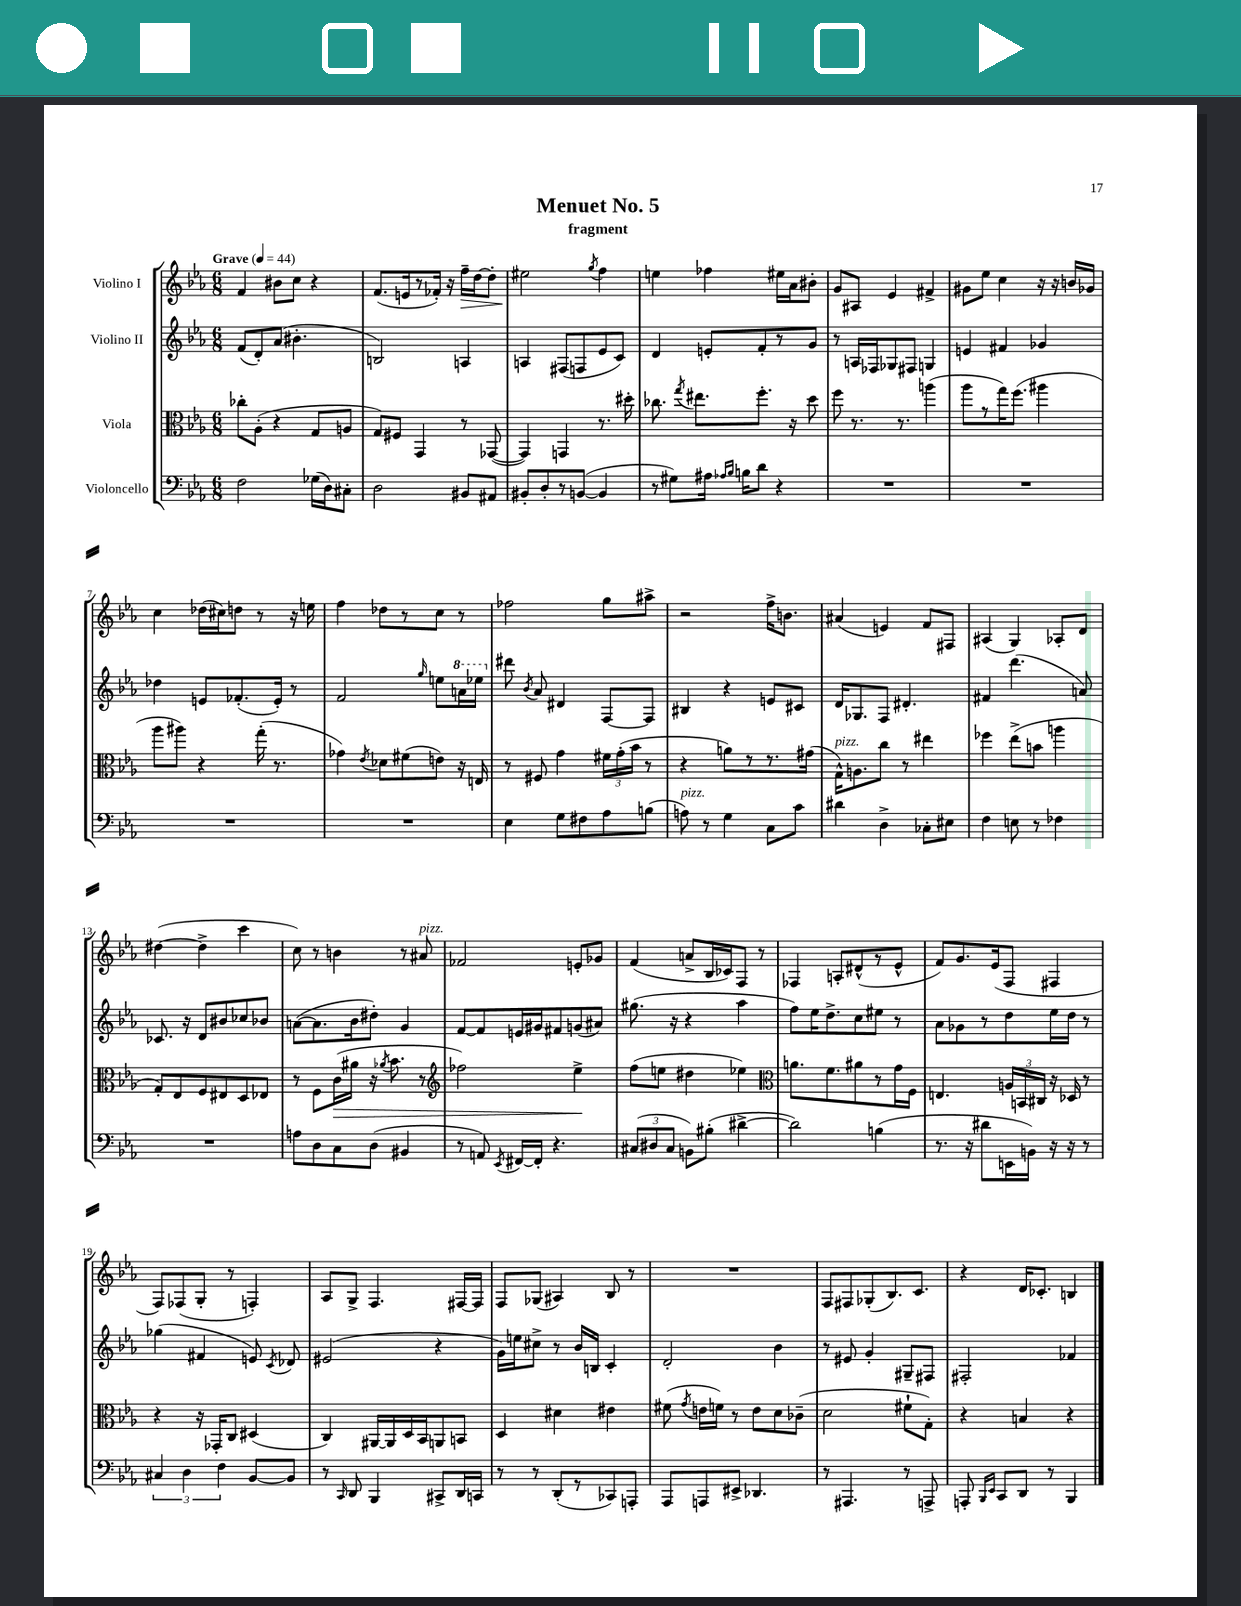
\header { title = "Menuet No. 5" subtitle = "fragment" }
<<
\new StaffGroup <<
\new Staff = "s0" \with { instrumentName = "Violino I" } {
    \clef treble \key ees \major \numericTimeSignature \time 6/8 \tempo "Grave" 4 = 44
    \autoBeamOff f'4 bis'8[ c''8] r4 |
    f'8.[( e'16 r8 fes'16]-.) r16 f''16[--\> d''16~ d''8]-. |
    eis''2\! \acciaccatura { g''8 } f''4 |
    e''4 fes''4 eis''16[ aes'16 bis'8]-. |
    g'8[ ais8] ees'4 fis'4-> |
    gis'8[ ees''8] c''4 r16 r16 b'16[ ges'16] |
    c''4 des''16[( cis''16) d''8] r8 r16 e''16 |
    f''4 des''8[ r8 c''8] r8 |
    fes''2 g''8[ ais''8]-> |
    r2 f''16[-> b'8.] |
    ais'4( e'4) f'8[ fis8] |
    ais4( g4) aes8[-. d'8] |
    dis''4~( dis''4-> c'''4 |
    c''8) r8 b'4 r8 ais'8^\markup { \italic "pizz." } |
    fes'2 e'8[-. ges'8] |
    f'4( a'8[-> bes16 ces'16) f8] r8 |
    fes4 a8[-. dis'8-^( r8 ees'8]-^ |
    f'8[) g'8. ees'16( f8] fis4 |
    f8[) fes8( g8]-. r8 f4-.) |
    aes8[ g8]-> f4. fis16[~ fis16] |
    f8[ ges8]( ais4) bes8 r8 |
    R2. |
    f8[ fis8 ges8-.( bes8.) c'8.] |
    r4 d'16[ ces'8.]-. b4 \bar "|." |
}
\new Staff = "s1" \with { instrumentName = "Violino II" } {
    \clef treble \key ees \major \numericTimeSignature \time 6/8
    \autoBeamOff f'8[( d'8-.) aes'8]( bis'4.-. |
    b2) a4 |
    a4 fis8[( f8 ees'8 c'8]) |
    d'4 e'8[-. f'8-. r8 g'8] |
    r8 a16[ fes16 ges8 fis8] g4 |
    e'4 fis'4 ges'4 |
    des''4 e'8[ fes'8.-.( e'16]-.) r8 |
    f'2 \grace { g''16 } e''8[ \ottava #1 a''16 ees'''!16] \ottava #0 |
    dis'''8 \acciaccatura { bes'8 } aes'8 dis'4 f8[~ f8] |
    bis4 r4 e'8[ cis'8] |
    d'16[ ges8. f8] dis'4.-. |
    fis'4 d'''4.( a'8) |
    ces'8. r16 d'8[ bis'8 ces''8 bes'8] |
    a'8[~( a'8. bes'16 dis''8]-.) g'4 |
    f'8[~ f'8 e'16 gis'16 fis'8 g'8( ais'8]) |
    gis''8.( r16 r4 aes''4 |
    f''8[) ees''16 d''8.-> c''8 eis''8] r8 |
    aes'8[ ges'8 r8 d''8 ees''16 d''16] r8 |
    ges''4( fis'4 e'8) \acciaccatura { c'8 } des'8 |
    eis'2( r4 |
    g'16[) e''16 cis''8]-> r8 bes'16[ b16] c'4-. |
    d'2-. bes'4 |
    r8 eis'8 g'4-. gis8[-- fis8] |
    fis2-. fes'4 \bar "|." |
}
\new Staff = "s2" \with { instrumentName = "Viola" } {
    \clef alto \key ees \major \numericTimeSignature \time 6/8
    \autoBeamOff ces''8[-. aes8]-.( r4 g8[ a8] |
    g8[) fis8] g,4 r8 ges,8~( |
    ges,4) g,4 r8. dis''16-. |
    ces''8. \acciaccatura { g''8 } eis''8.[ f''8.]-. r16 d''8 |
    f''8 r8. r8. a''4( |
    aes''8[ r8 g''16) f''8.]( ais''4 |
    aes''8[ ais''8]) r4 g''16-.( r8. |
    ges'4) \acciaccatura { ees'8 } des'8[ fis'8( e'8]) r16 e16 |
    r8 fis8 g'4 \tuplet 3/2 { fis'16[ g'16-.( bes'16] } r8 |
    r4 a'8[) r8 r8. gis'16]( |
    g16[-^^\markup { \italic "pizz." }) a8. c''8] r8 eis''4 |
    fes''4 ees''8[->( b'8] a''4 |
    g8[-.) ees8 f8 eis8 d8 ees8] |
    r8 f8[ c'16\>( ais'16] r16 \acciaccatura { aes'8 } bes'8. r8 |
    \clef treble fes''2) ees''4->\! |
    f''8[( e''8] dis''4 ees''4) |
    \clef alto a'8.[ f'8. ais'8 r8 g'16 f16] |
    e4. \tuplet 3/2 { a16[ b,16 cis16] } r16 des16 r8 |
    r4 r16 ges,16[-. c8] dis4( |
    c4) ais,16[~ ais,16 d16 bes,16 a,8 b,8] |
    d4 dis'4 eis'4 |
    fis'8( \acciaccatura { g'8 } e'16[ f'16]) r8 e'8[ d'8 ces'8]--( |
    d'2 fis'8[-! g8]-.) |
    r4 b4 r4 \bar "|." |
}
\new Staff = "s3" \with { instrumentName = "Violoncello" } {
    \clef bass \key ees \major \numericTimeSignature \time 6/8
    \autoBeamOff f2 ges16[( d16) cis8]-. |
    d2 bis,8[ ais,8] |
    bis,8[-. d8-. r8 b,8]~( b,4 |
    r8 gis8[) ais16] \grace { aes16[ bes16] } b16[ d'8] r4 |
    R2. |
    R2. |
    R2. |
    R2. |
    ees4 g8[ fis8 aes8 b8]( |
    a8^\markup { \italic "pizz." }) r8 g4 c8[ c'8] |
    dis'4 d4-> ces8[-. eis8] |
    f4 e8 r8 fes4 |
    R2. |
    a8[ d8 c8 d8]( bis,4 |
    r8 a,8) \acciaccatura { ees,8 } fis,16[~ fis,16]-. r4. |
    \tuplet 3/2 { cis8[( dis8 cis8] } b,8[) bis8]-.( dis'4~-> |
    dis'2) b4( |
    r8. r16 dis'8[ e,16 b,16]) r16 r16 r8 |
    \tuplet 3/2 { cis4 d4 f4 } bes,8[~ bes,8] |
    r8 \grace { c,16 } d,8 bes,,4 cis,8[-> d,16 c,16] |
    r8 r8 d,8[-.( r8 ces,8) a,,8]-. |
    aes,,8[ a,,8 eis,8]-> des,4. |
    r8 ais,,4. r8 a,,8-> |
    a,,8-. \grace { bes,,16[ ees,16] } c,8[ d,8] r8 bes,,4 \bar "|." |
}
>>
>>
